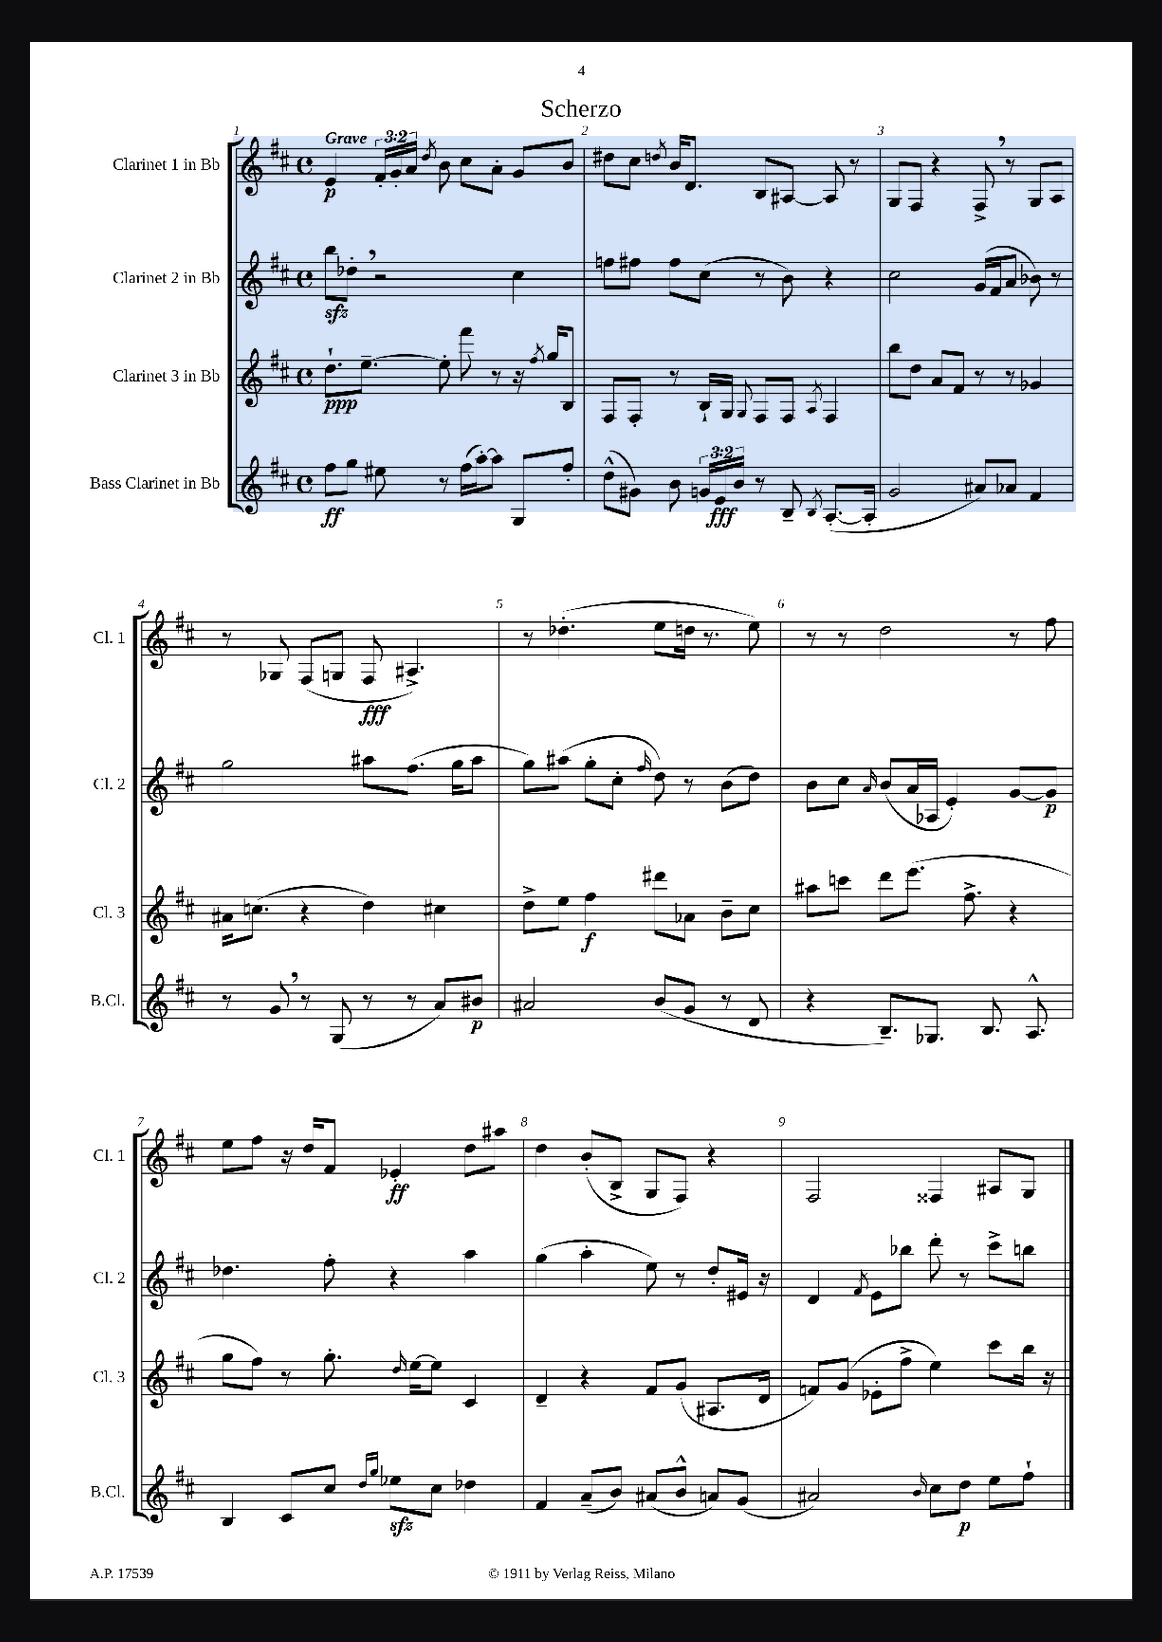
\header { title = "Scherzo" }
<<
\new StaffGroup <<
\new Staff = "s0" \with { instrumentName = "Clarinet 1 in Bb" shortInstrumentName = "Cl. 1" } {
    \clef treble \key d \major \defaultTimeSignature \time 4/4 \override Staff.TupletNumber.text = #tuplet-number::calc-fraction-text \tempo "Grave"
    \autoBeamOff e'4\p \tuplet 3/2 { fis'16[-. g'16-. a'16] } \acciaccatura { d''8 } b'8 cis''8[ a'8]-. g'8[ b'8] |
    dis''8[ cis''8] \acciaccatura { d''8 } b'16[ d'8.] b8[ ais8]~ ais8 r8 |
    g8[ fis8] r4 fis8-> \breathe r8 g8[ a8] |
    r8 ges8 fis8[( g8] fis8\fff ais4.->) |
    r8 des''4.-.( e''8[ d''16] r8. e''8) |
    r8 r8 d''2 r8 fis''8 |
    e''8[ fis''8] r16 d''16[ fis'8] ees'4-.\ff d''8[ ais''8] |
    d''4 b'8[-.( b8]-> g8[ fis8]) r4 |
    fis2 fisis4 ais8[ g8] \bar "|." |
}
\new Staff = "s1" \with { instrumentName = "Clarinet 2 in Bb" shortInstrumentName = "Cl. 2" } {
    \clef treble \key d \major \defaultTimeSignature \time 4/4
    \autoBeamOff b''8[\sfz des''8]-. \breathe r2 cis''4 |
    f''8[ fis''8] fis''8[ cis''8]( r8 b'8) r4 |
    cis''2 g'16[( fis'16 a'8] bes'8) r8 |
    g''2 ais''8[ fis''8.]( g''16[ ais''8] |
    g''8[) ais''8]( g''8[-. cis''8]-. \grace { fis''16 } d''8) r8 b'8[( d''8]) |
    b'8[ cis''8] \grace { a'16 } b'8[( a'16 aes16] e'4-.) g'8[~ g'8]\p |
    des''4. fis''8-. r4 a''4 |
    g''4( a''4-. e''8) r8 d''8[-. eis'16] r16 |
    d'4 \acciaccatura { fis'8 } e'8[ bes''8] d'''8-. r8 cis'''8[-> b''8] \bar "|." |
}
\new Staff = "s2" \with { instrumentName = "Clarinet 3 in Bb" shortInstrumentName = "Cl. 3" } {
    \clef treble \key d \major \defaultTimeSignature \time 4/4
    \autoBeamOff d''8.[-!\ppp e''8.]~-- e''8-. fis'''8 r8 r16 \acciaccatura { fis''8 } g''16[ b8] |
    fis8[ fis8]-. r8 b16[-! g16] \appoggiatura { g8 } fis8[ fis8] \acciaccatura { a8 } fis4 |
    b''8[ d''8] a'8[ fis'8] r8 r8 ges'4 |
    ais'16[ c''8.]( r4 d''4) cis''4 |
    d''8[-> e''8] fis''4\f dis'''8[ aes'8] b'8[-- cis''8] |
    ais''8[ c'''8] d'''8[ e'''8.]( fis''8.-> r4 |
    g''8[ fis''8]) r8 g''8.-. \grace { d''16 } e''16[~ e''8] cis'4 |
    d'4-- r4 fis'8[ g'8]( ais8.[ d'16] |
    f'8[) g'8]( ees'8[-. fis''8]-> e''4) cis'''8[ b''16] r16 \bar "|." |
}
\new Staff = "s3" \with { instrumentName = "Bass Clarinet in Bb" shortInstrumentName = "B.Cl." } {
    \clef treble \key d \major \defaultTimeSignature \time 4/4 \override Staff.TupletNumber.text = #tuplet-number::calc-fraction-text
    \autoBeamOff fis''8[\ff g''8] eis''8 r8 fis''16[( a''16~-.) a''8] g8[ fis''8]-. |
    d''8[-^( gis'8]) b'8 \tuplet 3/2 { g'16[ e'16\fff b'16] } r8 b8-- \acciaccatura { b8 } a8.[~-.( a16]-. |
    g'2 ais'8[) aes'8] fis'4 |
    r8 g'8 \breathe r8 g8( r8 r8 a'8[) bis'8]\p |
    ais'2 b'8[( g'8] r8 d'8 |
    r4 b8.[--) ges8.] b8. a8.-^ |
    b4 cis'8[ cis''8] \grace { d''16[ g''16] } ees''8[\sfz cis''8] des''4 |
    fis'4 a'8[--( b'8]) ais'8[( b'8]-^ a'8[) g'8]( |
    ais'2) \grace { b'16 } cis''8[ d''8]\p e''8[ fis''8]-! \bar "|." |
}
>>
>>
\layout { \context { \Score \override BarNumber.break-visibility = ##(#f #t #t) barNumberVisibility = #all-bar-numbers-visible } }
